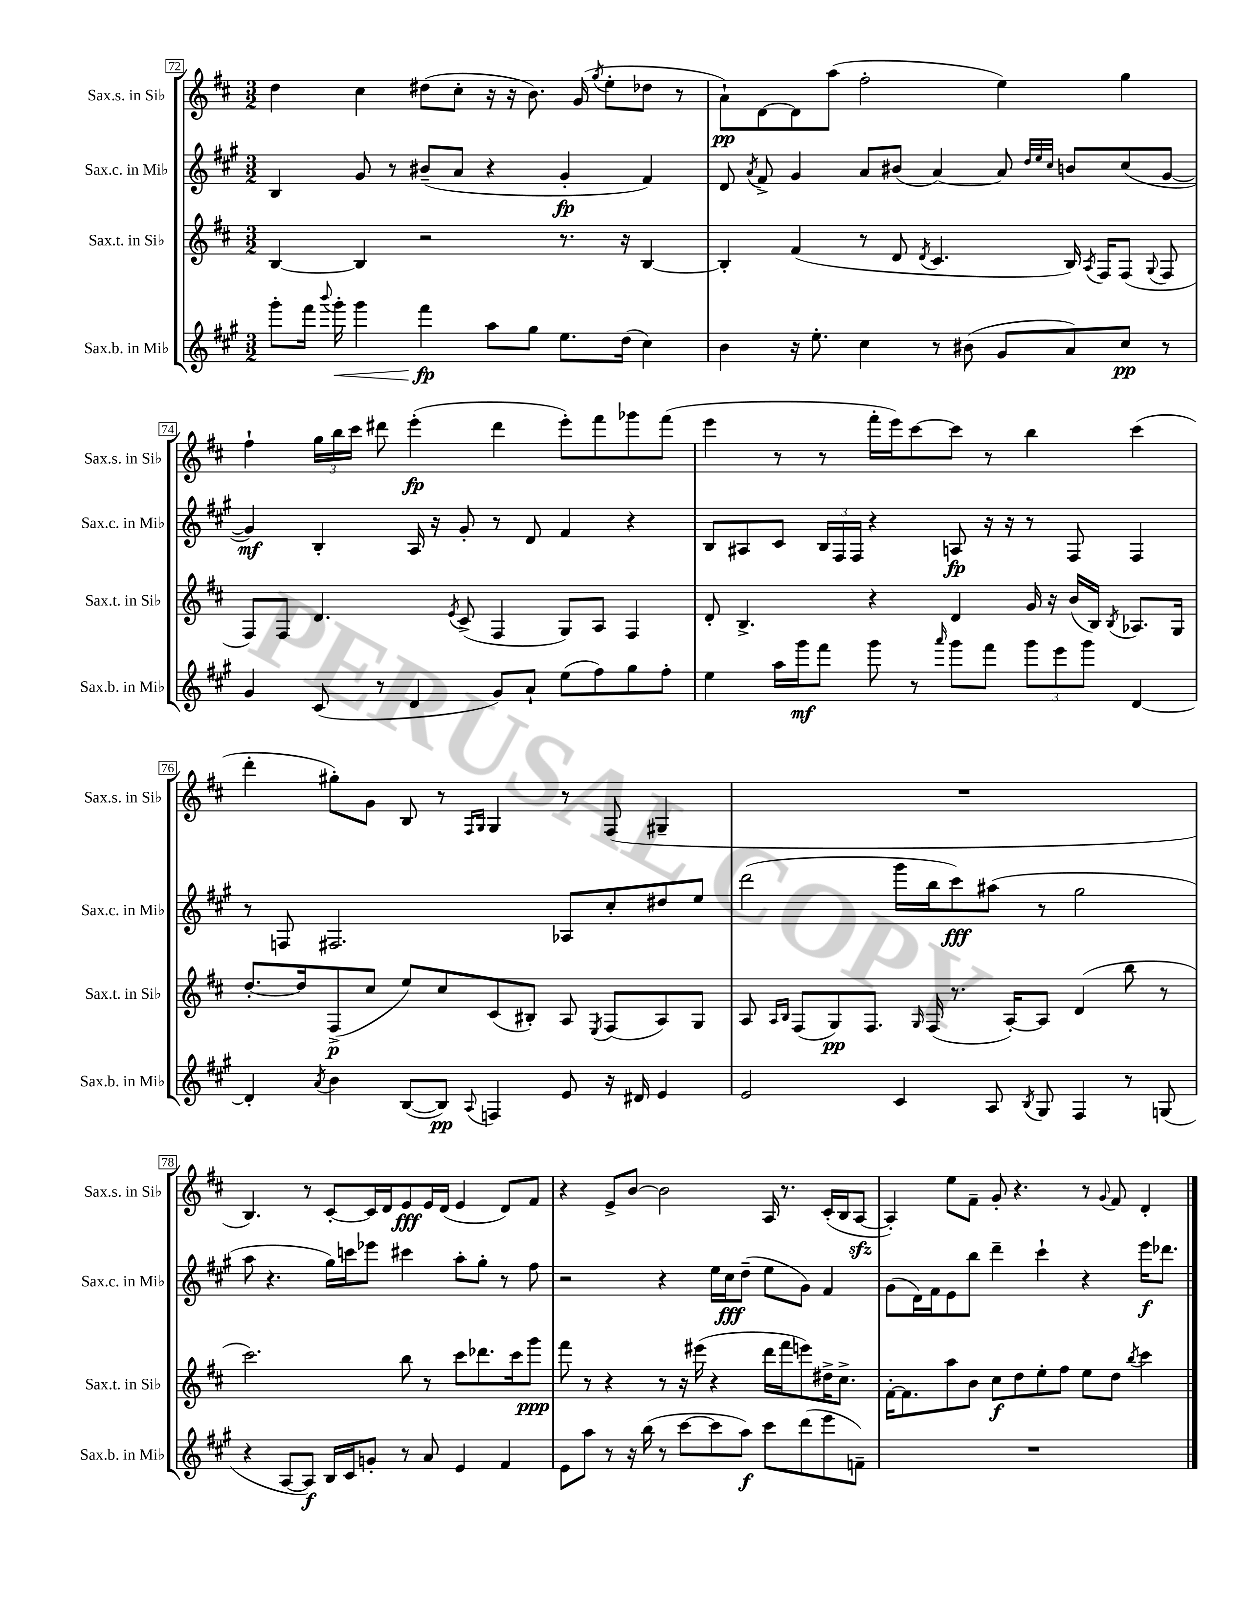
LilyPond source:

<<
\new StaffGroup <<
\new Staff = "s0" \with { instrumentName = "Sax.s. in Sib" shortInstrumentName = "Sax.s. in Sib" } {
    \clef treble \key d \major \numericTimeSignature \time 3/2
    \autoBeamOff d''4 cis''4 dis''8[( cis''8]-. r16 r16 b'8.) g'16( \acciaccatura { g''8 } e''8[-. des''8] r8 |
    a'8[-!\pp) d'8~ d'8 a''8]( fis''2-. e''4) g''4 |
    fis''4-! \tuplet 3/2 { g''16[ b''16 cis'''16] } dis'''8 e'''4-.\fp( dis'''4 e'''8[-.) fis'''8 ges'''8 fis'''8]( |
    e'''4 r8 r8 fis'''16[-. e'''16) cis'''8~ cis'''8] r8 b''4 cis'''4( |
    d'''4-. gis''8[-.) g'8] b8 r8 \grace { fis16[ g16] } g4 r8 fis8( gis4-- |
    R1. |
    b4.) r8 cis'8[~-. cis'16 d'16 e'8\fff e'16 d'16]( e'4 d'8[) fis'8] |
    r4 e'8[-> b'8]~ b'2 a16 r8. cis'16[-.( b16 a8]~\sfz |
    a4-.) e''8[ fis'8]-- g'8-. r4. r8 \appoggiatura { g'8 } fis'8 d'4-. \bar "|." |
}
\new Staff = "s1" \with { instrumentName = "Sax.c. in Mib" shortInstrumentName = "Sax.c. in Mib" } {
    \clef treble \key a \major \numericTimeSignature \time 3/2
    \autoBeamOff b4 gis'8 r8 bis'8[--( a'8] r4 gis'4-.\fp fis'4) |
    d'8 \acciaccatura { a'8 } fis'8-> gis'4 a'8[ bis'8]( a'4~) a'8 \grace { d''32[ e''32 cis''32] } b'8[ cis''8( gis'8]~ |
    gis'4\mf) b4-. a16 r16 gis'8-. r8 d'8 fis'4 r4 |
    b8[ ais8 cis'8] \tuplet 3/2 { b16[ fis16 fis16] } r4 a8\fp r16 r16 r8 fis8 fis4 |
    r8 f8 fis2. aes8[ cis''8-. dis''8 e''8] |
    d'''2( gis'''16[ b''16 cis'''8\fff) ais''8]( r8 gis''2 |
    a''8 r4. gis''16[) c'''16 ees'''8] cis'''4 a''8[-. gis''8]-. r8 fis''8 |
    r2 r4 e''16[ cis''16\fff d''8]--( e''8[ gis'8]) fis'4 |
    gis'8[( d'16) fis'16 e'8 b''8] d'''4-- cis'''4-! r4 e'''16[\f des'''8.] \bar "|." |
}
\new Staff = "s2" \with { instrumentName = "Sax.t. in Sib" shortInstrumentName = "Sax.t. in Sib" } {
    \clef treble \key d \major \numericTimeSignature \time 3/2
    \autoBeamOff b4~ b4 r2 r8. r16 b4~ |
    b4-. fis'4( r8 d'8 \acciaccatura { d'8 } cis'4. b16) \acciaccatura { a8 } fis16[ fis8]( \appoggiatura { g8 } fis8 |
    fis8[) fis8] d'4. \acciaccatura { e'8 } cis'8->( fis4 g8[) a8] fis4 |
    d'8-. b4.-> r4 d'4 g'16 r16 b'16[( b16]) \acciaccatura { b8 } aes8.[ g16] |
    d''8.[~-. d''16 fis8->\p( cis''8] e''8[) cis''8 cis'8( bis8]-.) a8 \acciaccatura { e8 } fis8[( a8) g8] |
    a8 \grace { a16[ b16] } fis8[( g8\pp) fis8.] \grace { g16 } fis16( r8. a16[~-.) a8] d'4( b''8 r8 |
    cis'''2.) b''8 r8 cis'''8[ des'''8. cis'''16 g'''8]\ppp |
    fis'''8 r8 r4 r8 r16 eis'''16( r4 d'''16[ fis'''16 e'''8) dis''16-> cis''8.]-> |
    fis'16[~-. fis'8. a''8 b'8] cis''8[\f d''8 e''8-. fis''8] e''8[ d''8] \acciaccatura { b''8 } cis'''4 \bar "|." |
}
\new Staff = "s3" \with { instrumentName = "Sax.b. in Mib" shortInstrumentName = "Sax.b. in Mib" } {
    \clef treble \key a \major \numericTimeSignature \time 3/2
    \autoBeamOff gis'''8[-. fis'''16] \appoggiatura { b'''8 } gis'''16-.\< gis'''4 fis'''4\fp\! a''8[ gis''8] e''8.[ d''16]( cis''4) |
    b'4 r16 e''8.-. cis''4 r8 bis'8( gis'8[ a'8) cis''8]\pp r8 |
    gis'4 cis'8( r8 d'4 gis'8[) a'8]-! e''8[( fis''8) gis''8 fis''8]-. |
    e''4 a''16[ gis'''16\mf fis'''8] gis'''8 r8 \grace { a'''16 } gis'''8[ fis'''8] \tuplet 3/2 { gis'''8[ e'''8 gis'''8] } d'4~ |
    d'4-. \acciaccatura { a'8 } b'4 b8[~( b8]\pp) \appoggiatura { a8 } f4 e'8 r16 dis'16 e'4 |
    e'2 cis'4 a8 \acciaccatura { b8 } gis8 fis4 r8 g8( |
    r4 a8[~ a8]\f) b16[ cis'16 g'8]-. r8 a'8 e'4 fis'4 |
    e'8[ a''8] r8 r16 b''16( r8 cis'''8[~ cis'''8 a''8]\f) cis'''8[ d'''8( e'''8 f'8]--) |
    R1. \bar "|." |
}
>>
>>
\layout { \context { \Score currentBarNumber = #72 \override BarNumber.stencil = #(make-stencil-boxer 0.1 0.3 ly:text-interface::print) } }
